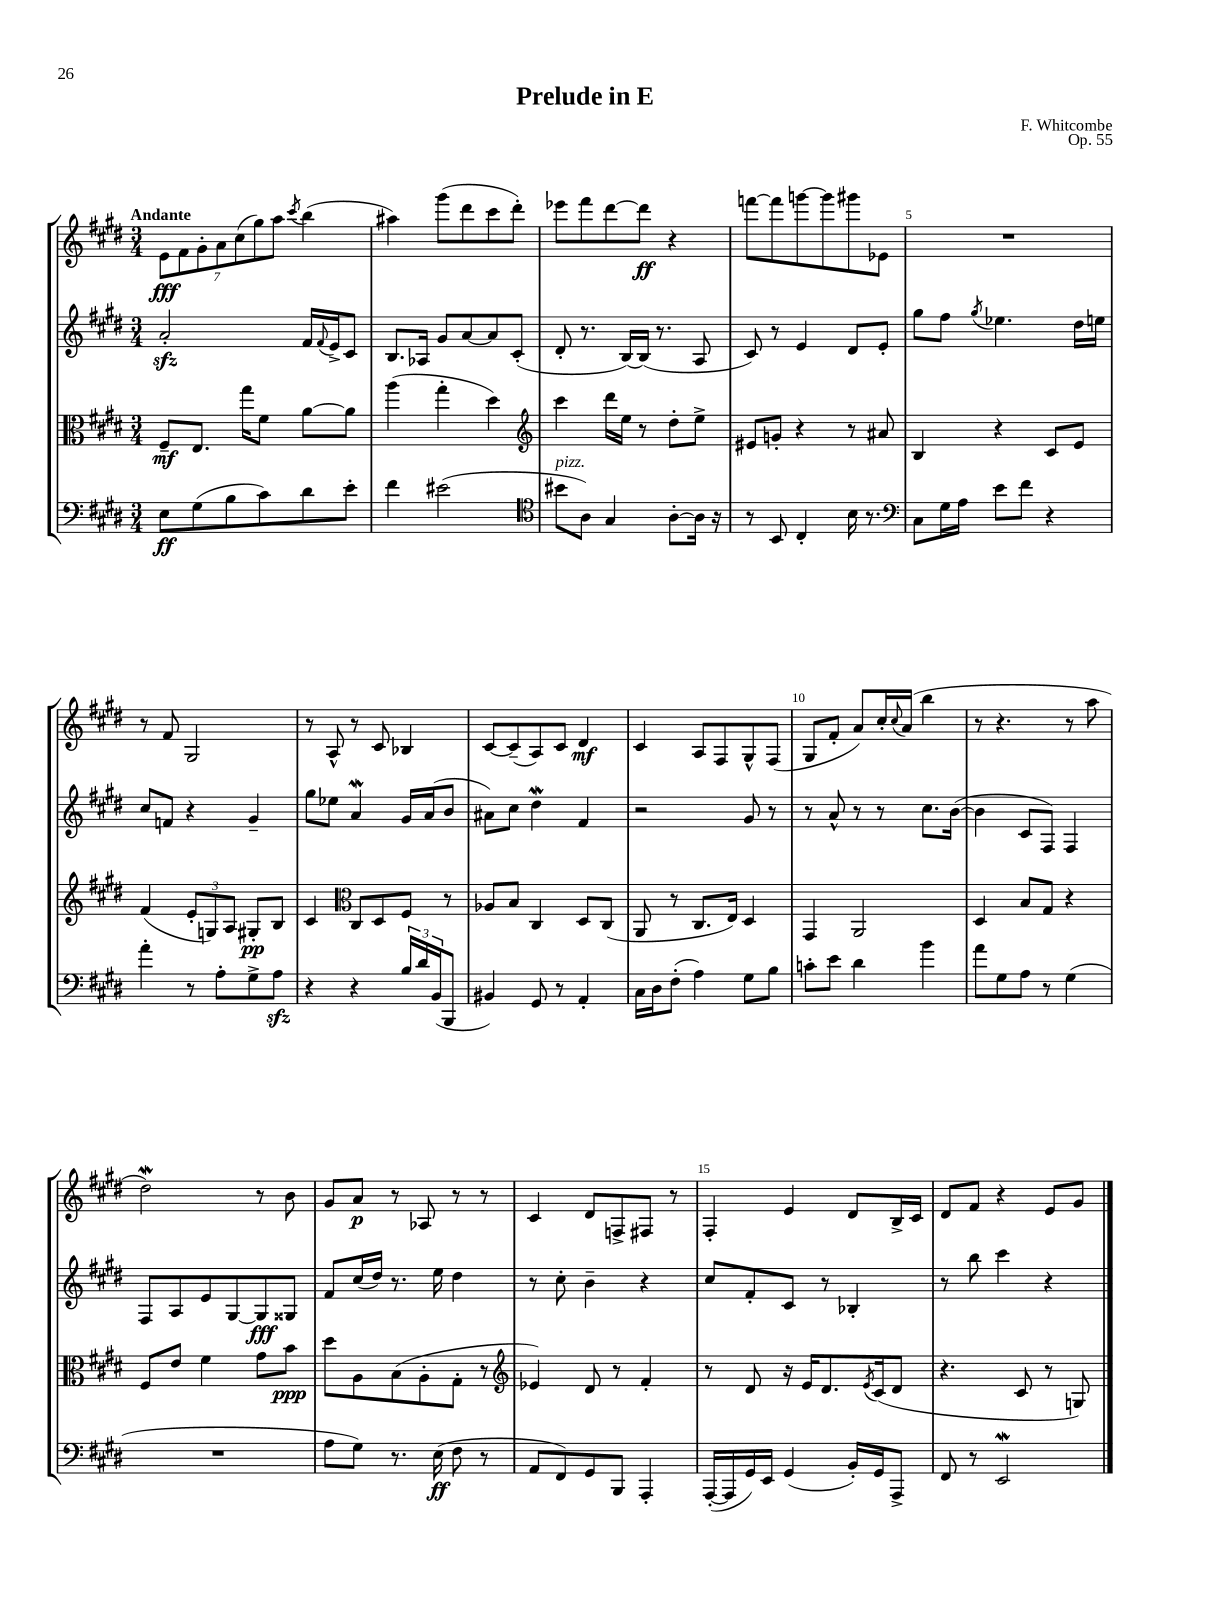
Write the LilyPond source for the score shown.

\header { title = "Prelude in E" composer = "F. Whitcombe" opus = "Op. 55" }
<<
\new StaffGroup <<
\new Staff = "s0" {
    \clef treble \key e \major \numericTimeSignature \time 3/4 \tempo "Andante"
    \tuplet 7/4 { e'8\fff fis'8 gis'8-. a'8 cis''8( gis''8) a''8 } \acciaccatura { cis'''8 } b''4( |
    ais''4) gis'''8( dis'''8 cis'''8 dis'''8-.) |
    ees'''8 fis'''8 dis'''8~ dis'''8\ff r4 |
    f'''8~ f'''8 g'''8~ g'''8 gis'''8 ees'8 |
    R2. |
    r8 fis'8 gis2 |
    r8 a8-^ r8 cis'8 bes4 |
    cis'8~ cis'8--( a8) cis'8 dis'4\mf |
    cis'4 a8 fis8 gis8-^ fis8( |
    gis8 fis'8-. a'8) cis''16-. \appoggiatura { cis''8 } a'16( b''4 |
    r8 r4. r8 a''8 |
    dis''2\mordent) r8 b'8 |
    gis'8 a'8\p r8 aes8 r8 r8 |
    cis'4 dis'8 f8-> fis8 r8 |
    fis4-. e'4 dis'8 b16-> cis'16 |
    dis'8 fis'8 r4 e'8 gis'8 \bar "|." |
}
\new Staff = "s1" {
    \clef treble \key e \major \numericTimeSignature \time 3/4
    a'2-.\sfz fis'16 \appoggiatura { fis'8 } e'16-> cis'8 |
    b8. aes16 gis'8 a'8~ a'8 cis'8-.( |
    dis'8-. r8. b16~) b16( r8. a8 |
    cis'8) r8 e'4 dis'8 e'8-. |
    gis''8 fis''8 \acciaccatura { gis''8 } ees''4. dis''16 e''16 |
    cis''8 f'8 r4 gis'4-- |
    gis''8 ees''8 a'4\mordent gis'16 a'16( b'8 |
    ais'8) cis''8 dis''4\mordent fis'4 |
    r2 gis'8 r8 |
    r8 a'8-^ r8 r8 cis''8. b'16~( |
    b'4 cis'8 fis8) fis4 |
    fis8 a8 e'8 gis8~ gis8\fff gisis8 |
    fis'8 cis''16( dis''16) r8. e''16 dis''4 |
    r8 cis''8-. b'4-- r4 |
    cis''8 fis'8-. cis'8 r8 bes4-. |
    r8 b''8 cis'''4 r4 \bar "|." |
}
\new Staff = "s2" {
    \clef alto \key e \major \numericTimeSignature \time 3/4
    fis8--\mf e8. gis''16 fis'8 a'8~ a'8 |
    a''4( gis''4-. dis''4) |
    \clef treble cis'''4 dis'''16 e''16 r8 dis''8-. e''8-> |
    eis'8 g'8-. r4 r8 ais'8 |
    b4 r4 cis'8 e'8 |
    fis'4( \tuplet 3/2 { e'8-. g8) a8 } gis8-.\pp b8 |
    cis'4 \clef alto cis8 dis8 fis8 r8 |
    aes8 b8 cis4 dis8 cis8( |
    a,8 r8 cis8. e16) dis4 |
    gis,4 a,2 |
    dis4 b8 gis8 r4 |
    fis8 e'8 fis'4 gis'8 b'8\ppp |
    dis''8 a8 b8( a8-. gis8-. r8 |
    \clef treble ees'4) dis'8 r8 fis'4-. |
    r8 dis'8 r16 e'16 dis'8. \acciaccatura { e'8 } cis'16( dis'8 |
    r4. cis'8 r8 g8) \bar "|." |
}
\new Staff = "s3" {
    \clef bass \key e \major \numericTimeSignature \time 3/4
    e8\ff gis8( b8 cis'8) dis'8 e'8-. |
    fis'4 eis'2( |
    \clef tenor bis'8^\markup { \italic "pizz." } a8) gis4 a8~-. a16 r16 |
    r8 b,8 cis4-. b16 r8. |
    \clef bass cis8 gis16 a16 e'8 fis'8 r4 |
    a'4-. r8 a8-. gis8-> a8\sfz |
    r4 r4 \tuplet 3/2 { b16 dis'16 b,16( } b,,8 |
    bis,4) gis,8 r8 a,4-. |
    cis16 dis16 fis8-.( a4) gis8 b8 |
    c'8-. e'8 dis'4 b'4 |
    a'8 gis8 a8 r8 gis4( |
    R2. |
    a8 gis8) r8. e16\ff( fis8 r8 |
    a,8 fis,8) gis,8 b,,8 a,,4-. |
    a,,16~-.( a,,16 gis,16) e,16 gis,4( b,16-.) gis,16 a,,8-> |
    fis,8 r8 e,2\mordent \bar "|." |
}
>>
>>
\layout { \context { \Score \override BarNumber.break-visibility = ##(#f #t #t) barNumberVisibility = #(every-nth-bar-number-visible 5) } }
